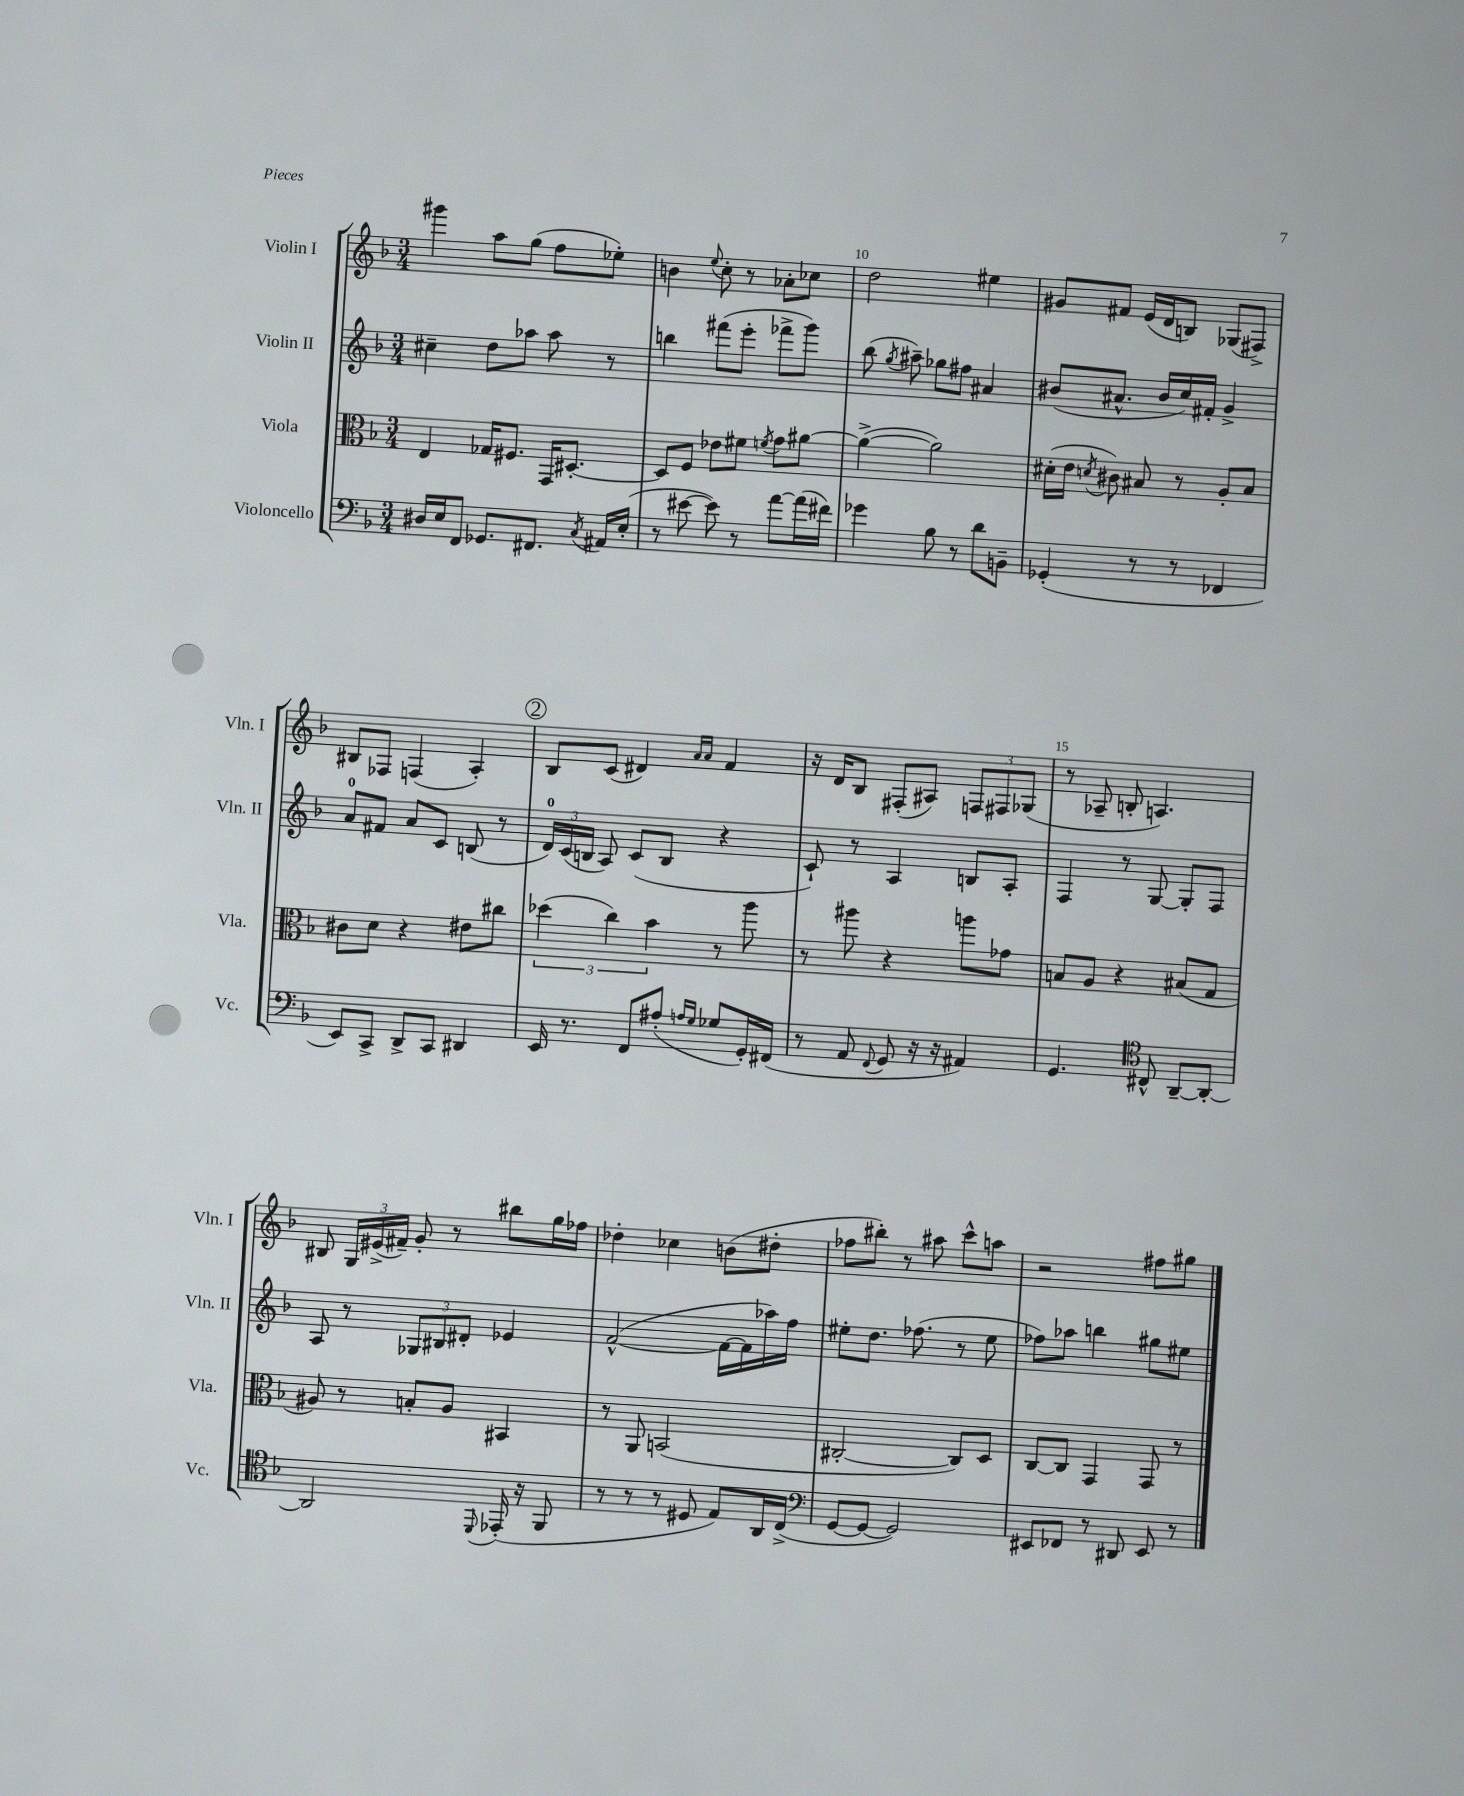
<<
\new StaffGroup <<
\new Staff = "s0" \with { instrumentName = "Violin I" shortInstrumentName = "Vln. I" } {
    \clef treble \key f \major \numericTimeSignature \time 3/4
    \autoBeamOff gis'''4 a''8[ g''8]( f''8[ ees''8]-.) |
    b'4 \appoggiatura { e''8 } c''8-. r8 aes'8[-. ces''8] |
    d''2 eis''4 |
    gis'8[ fis'8] e'16[( d'16 b8]) ges8[( fis8]->) |
    bis8[ fes8] f4( a4-.) |
    \mark \markup { \circle "2" } bes8[ c'8]( dis'4) \grace { a'16[ a'16] } f'4 |
    r16 d'16[ bes8] fis8[-.( ais8]) \tuplet 3/2 { f8[ fis8 ges8]( } |
    r8 aes8-- b8-. a4.) |
    bis8 \tuplet 3/2 { g16[ eis'16->( fis'16]--) } g'8-. r8 bis''8[ g''16 fes''16] |
    des''4-. ces''4 b'8[( dis''8]-. |
    fes''8[ bis''8]-.) r8 ais''8 c'''8[-^ a''8] |
    r2 fis''8[ gis''8] \bar "|." |
}
\new Staff = "s1" \with { instrumentName = "Violin II" shortInstrumentName = "Vln. II" } {
    \clef treble \key f \major \numericTimeSignature \time 3/4
    \autoBeamOff cis''4-- d''8[ aes''8] aes''8 r8 |
    b''4 fis'''8[( e'''8]-. fes'''8[-> g'''8]) |
    bes''8( \acciaccatura { g''8 } ais''8--) ges''8[ fis''8] ais'4 |
    bis'8[( ais'8.]-^ bis'16[ c''16) fis'16]-. g'4-> |
    a'8[-0 fis'8] a'8[ c'8] b8( r8 |
    \mark \markup { \circle "2" } \tuplet 3/2 { d'16[-0) c'16( b16] } a8) c'8[( b8] r4 |
    c'8-!) r8 a4 b8[ a8]-. |
    f4 r8 g8~ g8[-. f8] |
    a8 r8 \tuplet 3/2 { ges8[ bis8 dis'8]-. } ees'4 |
    f'2~-^( f'16[~ f'16 aes''16) f''16] |
    eis''8[-. d''8.] fes''8.( r8 eis''8 |
    fes''8[) aes''8] b''4 gis''8[ eis''8] \bar "|." |
}
\new Staff = "s2" \with { instrumentName = "Viola" shortInstrumentName = "Vla." } {
    \clef alto \key f \major \numericTimeSignature \time 3/4
    \autoBeamOff e4 ges16[ fis8.] g,16[ dis8.]~-. |
    dis8[ f8] ees'8[ fis'8] \acciaccatura { f'8 } g'8[ ais'8]~ |
    ais'4~->( ais'2) |
    dis'16[-.( e'16] \acciaccatura { d'8 } cis'8) bis8 r8 a8[-. bis8] |
    cis'8[ d'8] r4 eis'8[ cis''8] |
    \mark \markup { \circle "2" } \tuplet 3/2 { des''4( c''4) bes'4 } r8 a''8 |
    r8 ais''8 r4 a''8[ ges'8] |
    b8[ a8] r4 bis8[( g8] |
    ais8) r8 b8[-. ais8] bis,4 |
    r8 a,8 b,2( |
    cis2~-. cis8[) d8] |
    c8[~ c8] g,4 g,8 r8 \bar "|." |
}
\new Staff = "s3" \with { instrumentName = "Violoncello" shortInstrumentName = "Vc." } {
    \clef bass \key f \major \numericTimeSignature \time 3/4
    \autoBeamOff dis16[ e16 f,8] ges,8.[ fis,8.] \acciaccatura { c8 } ais,16[ e16]-.( |
    r8 eis'8~ eis'8) r8 a'8[~ a'16( fis'16]) |
    ges'4 bes8 r8 d'8[ b,8]-- |
    ges,4-.( r8 r8 fes,4 |
    e,8[) c,8]-> d,8[-> c,8] dis,4 |
    \mark \markup { \circle "2" } e,16 r8. f,8[ ais8]-.( \grace { a16[ g16] } ges8[ g,16-.) fis,16]( |
    r8 a,8 \appoggiatura { f,8 } g,8 r16 r16 ais,4) |
    g,4. \clef tenor cis8-^ a,8[~-- a,8]~-. |
    a,2 \appoggiatura { d,8 } ees,16-.( r16 f,8 |
    r8 r8 r8 dis8 e8[) a,16 c16]->( |
    \clef bass g,8[~ g,8]~ g,2) |
    eis,8[ fes,8] r8 dis,8 eis,8 r8 \bar "|." |
}
>>
>>
\layout { \context { \Score currentBarNumber = #8 \override BarNumber.break-visibility = ##(#f #t #t) barNumberVisibility = #(every-nth-bar-number-visible 5) } }
